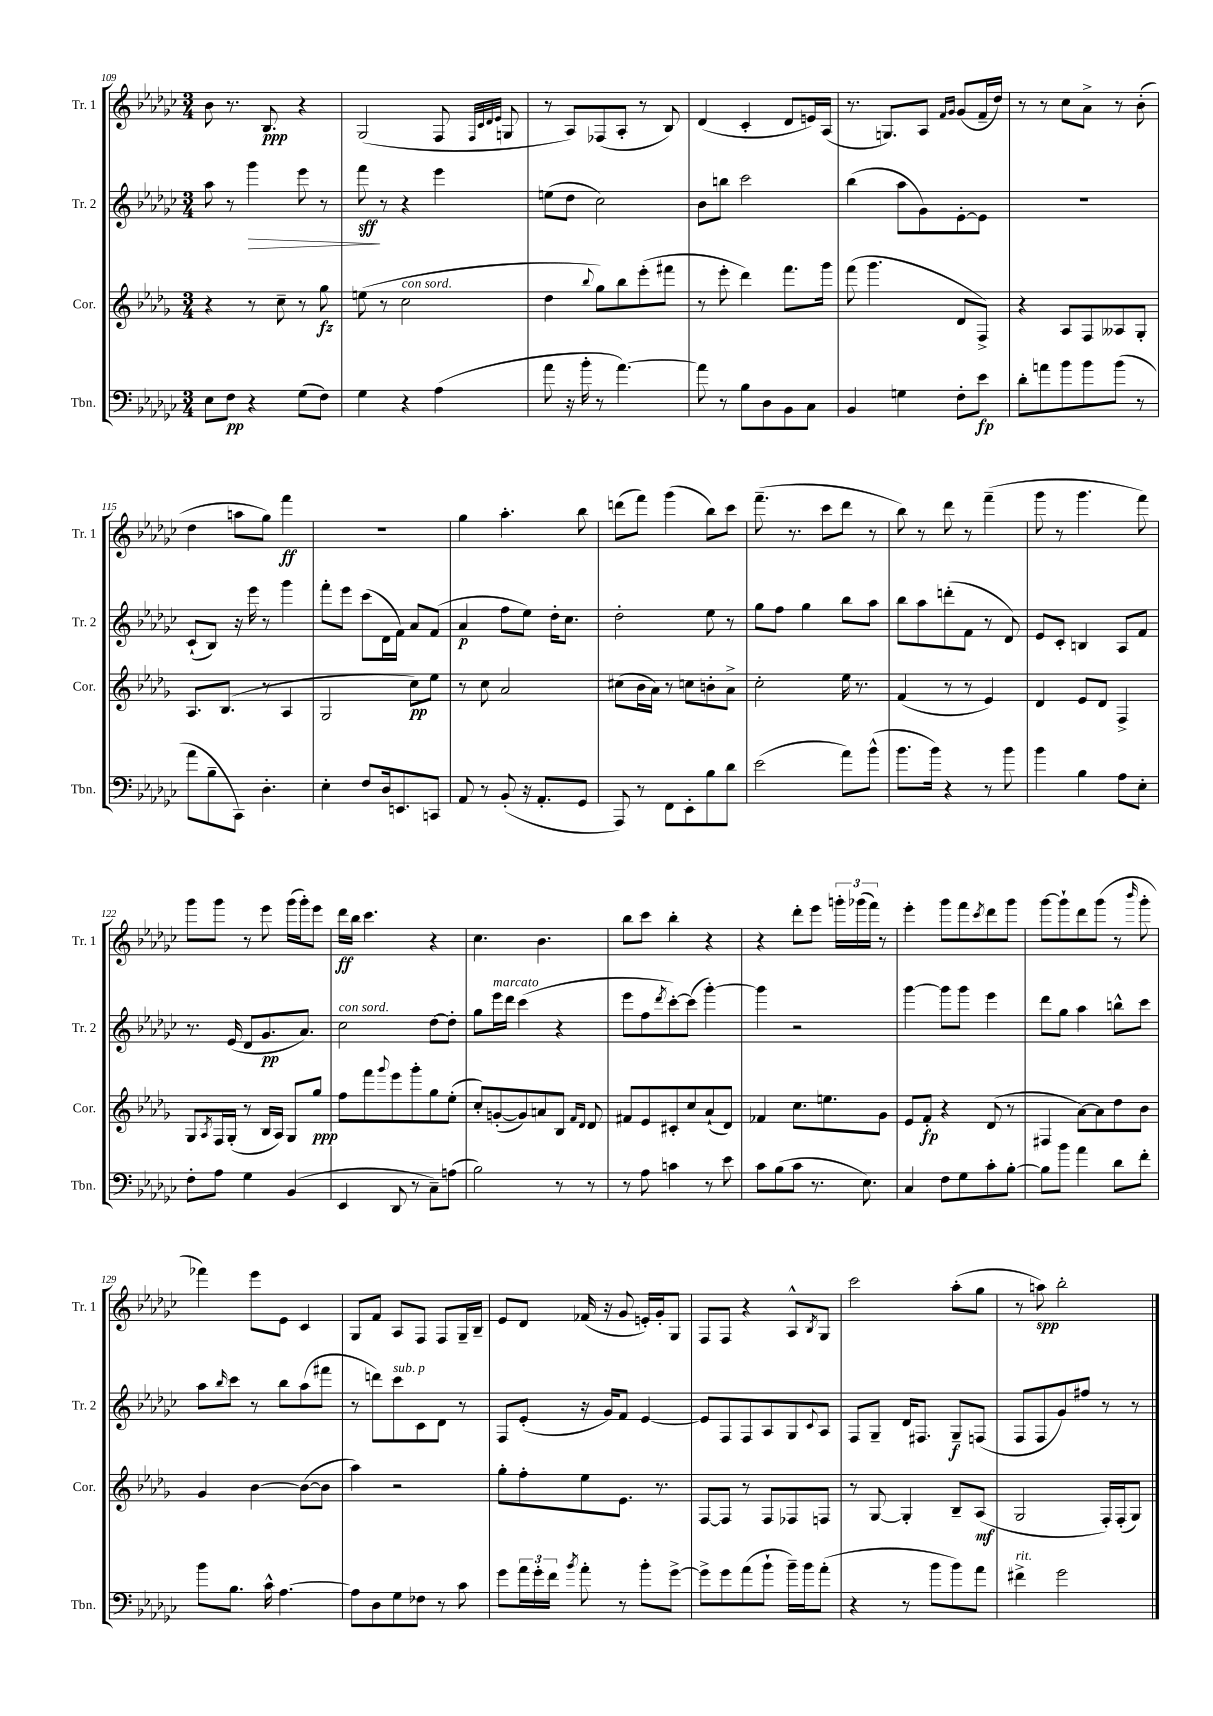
<<
\new StaffGroup <<
\new Staff = "s0" \with { instrumentName = "Tr. 1" shortInstrumentName = "Tr. 1" } {
    \clef treble \key ges \major \numericTimeSignature \time 3/4
    bes'8 r8. bes8.\ppp r4 |
    ges2( f8 \grace { f32 ces'32 des'32 ees'32 } g8 |
    r8 aes8) fes8( aes8-. r8 bes8) |
    des'4( ces'4-. des'8 e'16) aes16( |
    r8. g8.) aes8 \grace { f'16 ges'16 } ges'8( f'16-- des''16) |
    r8 r8 ces''8 aes'8-> r8 bes'8-.( |
    des''4 a''8 ges''8) f'''4\ff |
    R2. |
    ges''4 aes''4.-. bes''8 |
    d'''8( f'''8) ges'''4( bes''8) ces'''8 |
    f'''8.--( r8. ces'''8 des'''8 r8 |
    bes''8) r8 des'''8 r8 f'''4--( |
    ges'''8 r8 ges'''4. f'''8) |
    ges'''8 ges'''8 r8 ees'''8 ges'''16( ges'''16-.) ees'''8 |
    des'''16\ff bes''16 ces'''4. r4 |
    ces''4. bes'4. |
    bes''8 ces'''8 bes''4-. r4 |
    r4 des'''8-. ees'''8 \tuplet 3/2 { g'''16-. ges'''16( f'''16) } r8 |
    ees'''4-. ges'''8 f'''8 \acciaccatura { ces'''8 } des'''8 ges'''8 |
    ges'''8~ ges'''8-! des'''8 ges'''8( r8 \grace { bes'''16 } ges'''8-. |
    fes'''4) ees'''8 ees'8 ces'4 |
    ges8 f'8 aes8 f8 f8 ges16-- bes16-- |
    ees'8 des'8 fes'16( r16 ges'8 e'16-.) ges'16-. ges8 |
    f8 f8 r4 aes8-^ \acciaccatura { bes8 } ges8 |
    ces'''2 aes''8-.( ges''8 |
    r8 a''8\spp) bes''2-. \bar "|." |
}
\new Staff = "s1" \with { instrumentName = "Tr. 2" shortInstrumentName = "Tr. 2" } {
    \clef treble \key ges \major \numericTimeSignature \time 3/4
    aes''8 r8 ges'''4\> ees'''8 r8 |
    f'''8\sff\! r8 r4 ees'''4 |
    e''8( des''8 ces''2) |
    bes'8 b''8 ces'''2 |
    bes''4( aes''8 ges'8) ees'8~-. ees'8 |
    R2. |
    ces'8-!( bes8) r16 ees'''16 r8 ges'''4 |
    f'''8-. ees'''8 ces'''8( des'16 f'16) aes'8 f'8( |
    aes'4\p f''8 ees''8) des''16-. ces''8. |
    des''2-. ees''8 r8 |
    ges''8 f''8 ges''4 bes''8 aes''8 |
    bes''8 aes''8 d'''8-.( f'8 r8 des'8) |
    ees'8 ces'8-. b4 aes8 f'8 |
    r8. ees'16( des'8 ges'8.\pp aes'8.) |
    ces''2^\markup { \italic "con sord." } des''8~ des''8-. |
    ges''8 ees'''16^\markup { \italic "marcato" } des'''16 ces'''4( r4 |
    ees'''8 f''8 \acciaccatura { des'''8 } ces'''8~-.) ces'''8( ges'''4~-.) |
    ges'''4 r2 |
    ges'''4~ ges'''8 ges'''8 ees'''4 |
    des'''8 ges''8 aes''4 b''8-^ ces'''8 |
    aes''8 \grace { bes''16 } ces'''8 r8 bes''8 aes''8( fis'''8 |
    r8 d'''8) ces'''8^\markup { \italic "sub. p" } ces'8 des'8 r8 |
    f8 ees'8-.( r16 ges'16) f'8 ees'4~ |
    ees'8 f8 f8 aes8 ges8 \appoggiatura { ces'8 } aes8 |
    f8 ges8-- des'16 fis8. ges8--\f f8( |
    f8 f8 ges'8) fis''8 r8 r8 \bar "|." |
}
\new Staff = "s2" \with { instrumentName = "Cor." shortInstrumentName = "Cor." } {
    \clef treble \key des \major \numericTimeSignature \time 3/4
    r4 r8 c''8-- r8 ges''8\fz |
    e''8( r8 c''2^\markup { \italic "con sord." } |
    des''4 \appoggiatura { bes''8 } ges''8) bes''8 ees'''8-.( fis'''8 |
    r8 ees'''8-. des'''4) f'''8. ges'''16 |
    f'''8( ges'''4. des'8 f8->) |
    r4 aes8 f8 aeses8 ges8-. |
    aes8. bes8.( r8 aes4 |
    ges2 c''8\pp) ees''8 |
    r8 c''8 aes'2 |
    cis''8( bes'16 aes'16) r8 c''8 b'8-. aes'8-> |
    c''2-. ees''16 r8. |
    f'4( r8 r8 ees'4) |
    des'4 ees'8 des'8 f4-> |
    ges8 \acciaccatura { aes8 } f16 ges16-.( r8 bes16 aes16) ges8 ges''8\ppp |
    f''8 f'''8 \appoggiatura { ges'''8 } ees'''8 ges'''8-. ges''8 ees''8-.( |
    c''8-.) g'8~-.( g'8) a'8 bes8 \grace { f'16 des'16 } des'8 |
    fis'8 ees'8 cis'8-. c''8 aes'8-!( des'8) |
    fes'4 c''8. e''8. ges'8 |
    ees'8 f'8-.\fp r4 des'8( r8 |
    fis4 aes'8~) aes'8 des''8 bes'8 |
    ges'4 bes'4~ bes'8~( bes'8 |
    aes''4) r2 |
    ges''8-. f''8-. ees''8 ees'8. r8. |
    f8~ f8 r8 f8 fes8 f8 |
    r8 ges8~ ges4-. bes8-- aes8\mf( |
    ges2 f16-.) f16-.( ges8) \bar "|." |
}
\new Staff = "s3" \with { instrumentName = "Tbn." shortInstrumentName = "Tbn." } {
    \clef bass \key ges \major \numericTimeSignature \time 3/4
    ees8 f8\pp r4 ges8( f8) |
    ges4 r4 aes4( |
    aes'8 r16 bes'16-. r8 aes'4.~) |
    aes'8 r8 bes8 des8 bes,8 ces8 |
    bes,4 g4 f8-. ees'8\fp |
    des'8-. a'8 bes'8 bes'8 bes'8( r8 |
    aes'8 bes8-- ces,8) des4.-. |
    ees4-. f8 des16 e,8. c,8 |
    aes,8 r8 bes,8-.( r16 aes,8.-. ges,8 |
    aes,,8) r8 f,8 ees,8-. bes8 des'8 |
    ees'2( aes'8) bes'8-^( |
    bes'8. bes'16) r4 r8 bes'8 |
    bes'4 bes4 aes8 ees8-. |
    f8-. aes8 ges4 bes,4( |
    ees,4 des,8 r8 ces8--) a8( |
    bes2) r8 r8 |
    r8 aes8 c'4 r8 ees'8 |
    ces'8 bes8( ces'8 r8. ees8.) |
    ces4 f8 ges8 ces'8-. bes8~-. |
    bes8 bes'8 aes'4 des'8 f'8-. |
    bes'8 bes8. ces'16-^ aes4.~ |
    aes8 des8 ges8 fes8 r8 ces'8 |
    ges'8 \tuplet 3/2 { aes'16 ges'16-. f'16 } \acciaccatura { bes'8 } aes'8-. r8 bes'8-. ges'8~-> |
    ges'8-> ges'8 aes'8( bes'8-! bes'16--) bes'16 aes'8-.( |
    r4 r8 bes'8 bes'8) aes'8 |
    fis'4->^\markup { \italic "rit." } ges'2 \bar "|." |
}
>>
>>
\layout { \context { \Score currentBarNumber = #109 } }
